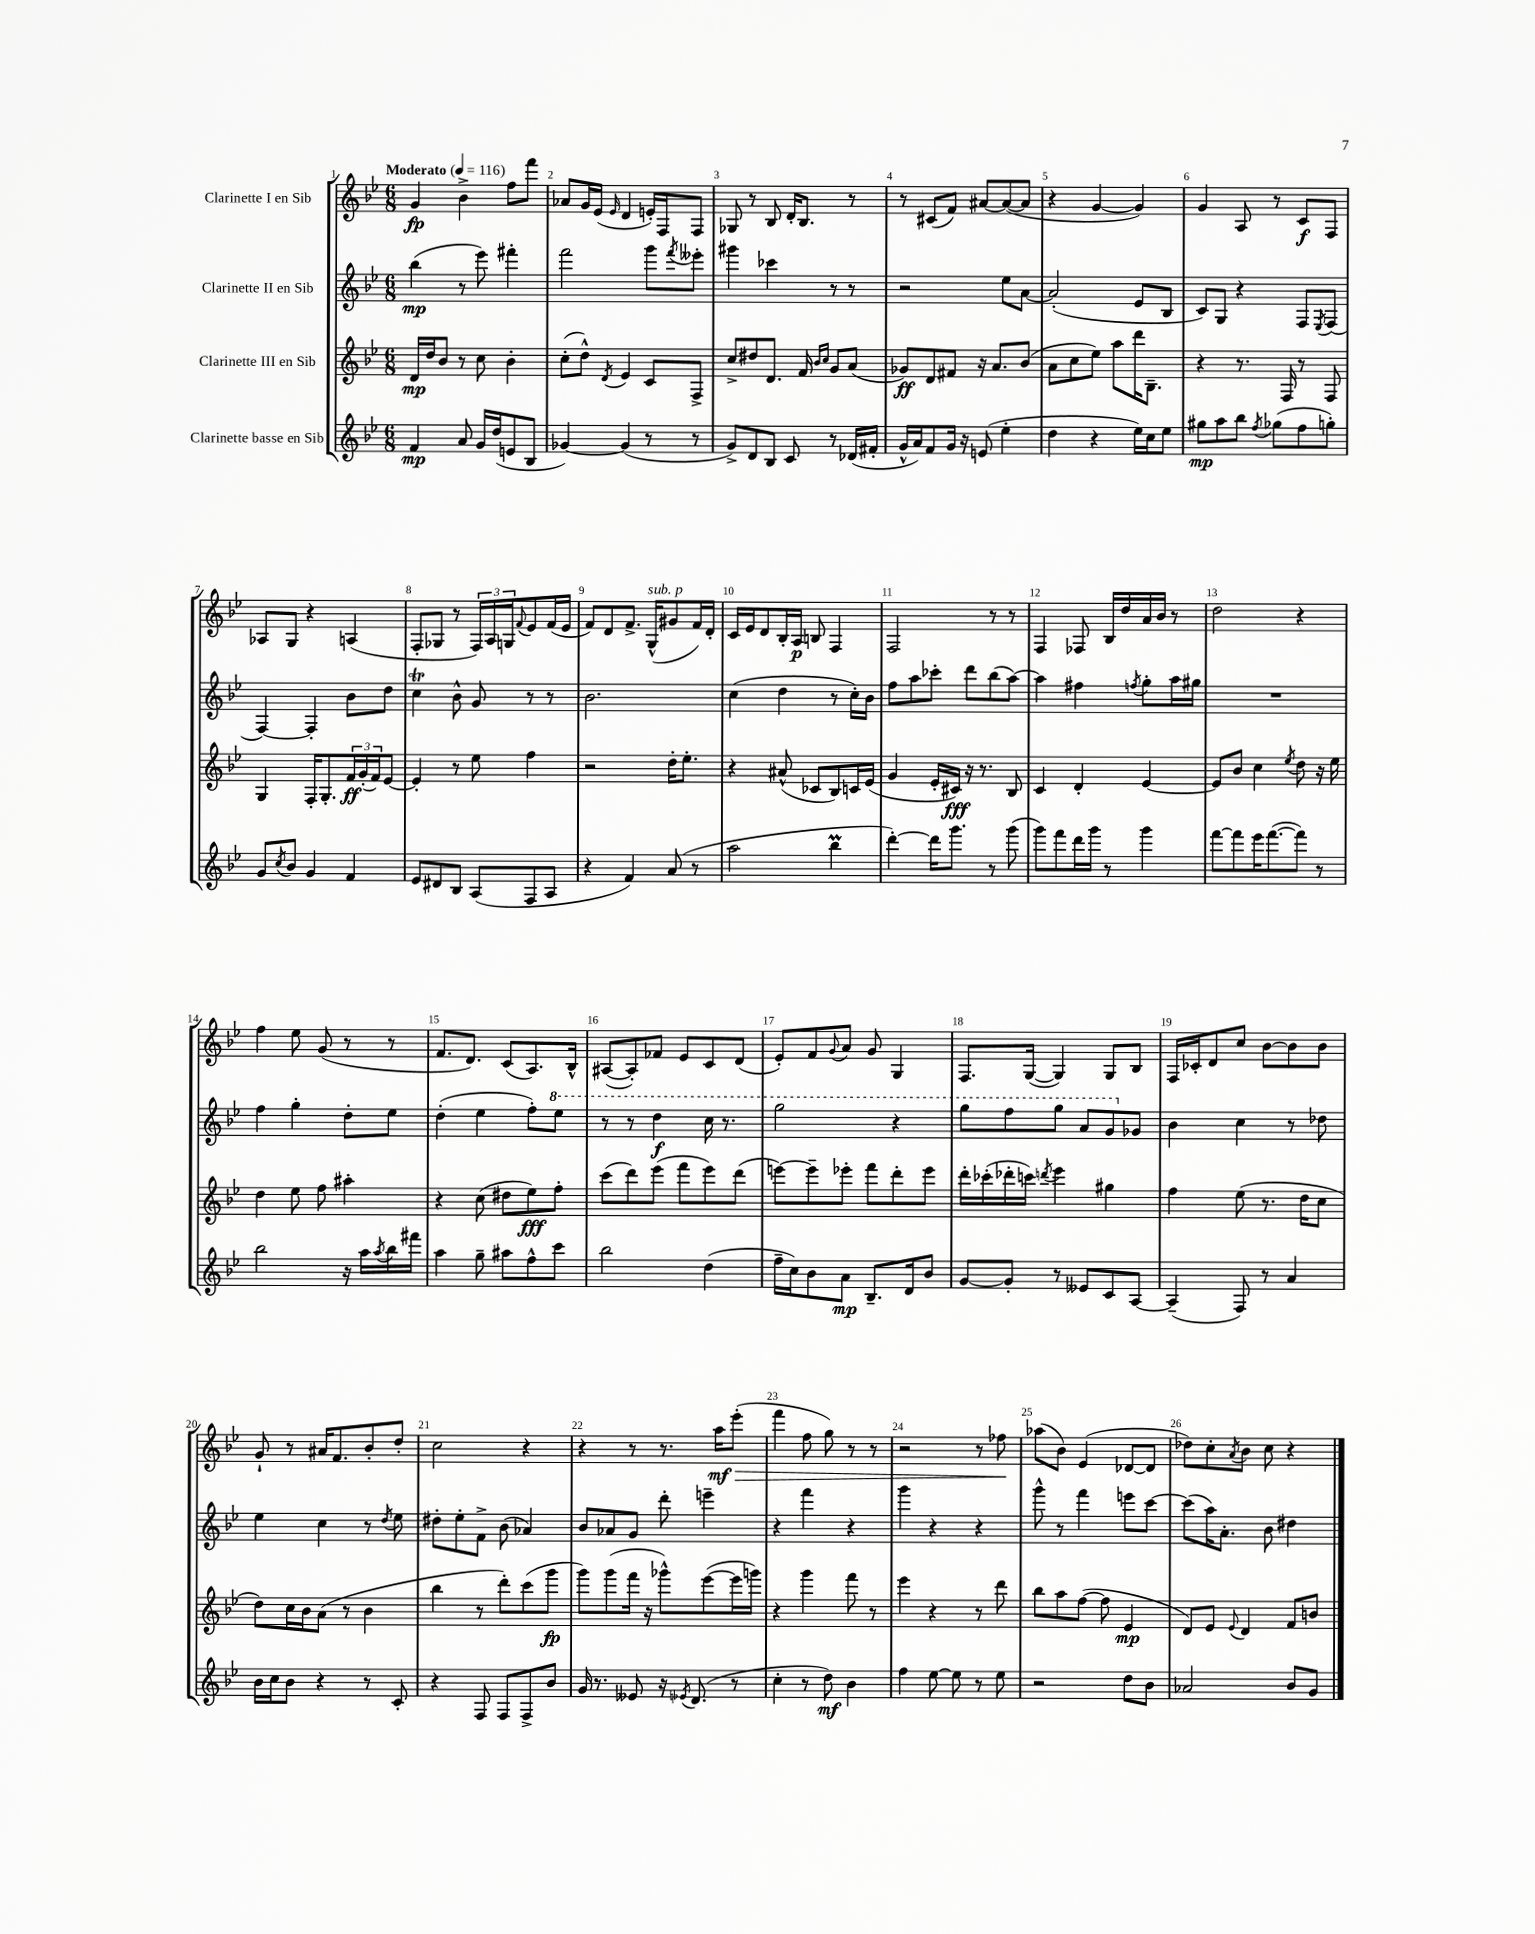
<<
\new StaffGroup <<
\new Staff = "s0" \with { instrumentName = "Clarinette I en Sib" } {
    \clef treble \key bes \major \numericTimeSignature \time 6/8 \tempo "Moderato" 4 = 116
    g'4\fp bes'4-> f''8 f'''8 |
    aes'8 g'16 ees'16( \grace { ees'16 } d'4 e'16-.) f16 f8 |
    ges8 r8 bes8 d'16-. bes8. r8 |
    r8 cis'8( f'8) ais'8~ ais'8~( ais'8 |
    r4 g'4~ g'4) |
    g'4 a8 r8 c'8\f f8 |
    aes8 g8 r4 a4( |
    f8-. ges8 r8 \tuplet 3/2 { f16) a16 g16 } \appoggiatura { f'8 } ees'8 f'16( ees'16 |
    f'8) d'8 f'8.-> g16-^^\markup { \italic "sub. p" }( gis'8 f'16) d'16-. |
    c'16 ees'16 d'8 bes16-. a16\p b8 f4 |
    f2 r8 r8 |
    f4 fes8 bes16 d''16 a'16 bes'16 r8 |
    d''2 r4 |
    f''4 ees''8 g'8( r8 r8 |
    f'8. d'8.) c'8( a8.) bes16-^ |
    ais8~( ais8-.) fes'8 ees'8 c'8 d'8( |
    ees'8-.) f'8 \appoggiatura { g'8 } a'8 g'8 g4 |
    f8. g16~( g4) g8 bes8 |
    f16 ces'16-. d'8 c''8 bes'8~ bes'8 bes'8 |
    g'8-! r8 ais'16 f'8. bes'8-. d''8-. |
    c''2 r4 |
    r4 r8 r8. a''16\mf\> ees'''8-.( |
    f'''4 f''8 g''8) r8 r8 |
    r2 r8 fes''8\! |
    aes''8( bes'8) ees'4( des'8~ des'8 |
    des''8) c''8-. \acciaccatura { a'8 } bes'8 c''8 r4 \bar "|." |
}
\new Staff = "s1" \with { instrumentName = "Clarinette II en Sib" } {
    \clef treble \key bes \major \numericTimeSignature \time 6/8
    bes''4\mp( r8 ees'''8) fis'''4-. |
    f'''2 g'''8 \acciaccatura { f'''8 } eeses'''8-. |
    gis'''4 ces'''4 r8 r8 |
    r2 ees''8 a'8~ |
    a'2-.( ees'8 bes8 |
    c'8) g8 r4 f8 \acciaccatura { ees8 } f8( |
    f4~) f4-. bes'8 d''8 |
    c''4\trill bes'8-^ g'8 r8 r8 |
    bes'2. |
    c''4( d''4 r8 c''16-.) bes'16 |
    f''8 a''8 ces'''8-. d'''8 bes''8( a''8~) |
    a''4 fis''4 \acciaccatura { f''8 } g''8-. a''16 gis''16 |
    R2. |
    f''4 g''4-. d''8-. ees''8 |
    d''4-.( ees''4 f''8-.) \ottava #1 ees'''8 |
    r8 r8 d'''4\f c'''16 r8. |
    g'''2 r4 |
    g'''8 f'''8 g'''8 a''8 g''8 \ottava #0 ges'8 |
    bes'4 c''4 r8 des''8 |
    ees''4 c''4 r8 \acciaccatura { d''8 } ees''8 |
    dis''8-. ees''8-. f'8-> bes'8( aes'4) |
    bes'8 aes'8 g'8 d'''8-. e'''4-- |
    r4 f'''4 r4 |
    g'''4 r4 r4 |
    g'''8-^ r8 f'''4 e'''8 c'''8~ |
    c'''8( a''16) a'8.-. bes'8 dis''4 \bar "|." |
}
\new Staff = "s2" \with { instrumentName = "Clarinette III en Sib" } {
    \clef treble \key bes \major \numericTimeSignature \time 6/8
    d'16\mp d''16 bes'8 r8 c''8 bes'4-. |
    c''8-.( d''8-^) \acciaccatura { d'8 } ees'4 c'8 f8-> |
    c''8-> dis''8 d'8. f'16 \grace { bes'16 c''16 } g'8 a'8( |
    ges'8\ff) d'8 fis'8 r16 a'8. bes'8( |
    a'8 c''8 ees''8) a''8 d'''16 bes8.-- |
    r4 r8. f16 r8 f8 |
    g4 f16-. g8.-. \tuplet 3/2 { f'16\ff g'16-.( f'16) } ees'8~ |
    ees'4-. r8 ees''8 f''4 |
    r2 d''16-. ees''8.-. |
    r4 ais'8-^( ces'8 bes8) c'16 ees'16( |
    g'4 ees'16-. cis'16\fff) r16 r8. bes8 |
    c'4 d'4-. ees'4~ |
    ees'8 bes'8 c''4 \acciaccatura { ees''8 } d''8 r16 ees''16 |
    d''4 ees''8 f''8 ais''4-. |
    r4 c''8( dis''8 ees''8\fff) f''8-. |
    c'''8( d'''8) ees'''8( f'''8 ees'''8) d'''8( |
    e'''8~) e'''8-- ees'''8-. f'''8 d'''8-. ees'''8 |
    d'''16-. ces'''16-.( des'''16-. c'''16) \acciaccatura { d'''8 } ees'''4 gis''4 |
    f''4 ees''8( r8. d''16 c''8 |
    d''8) c''16 bes'16 a'8( r8 bes'4 |
    bes''4 r8 d'''8-.) c'''8( g'''8\fp |
    g'''8) g'''8( f'''16 r16 ges'''8-^) ees'''8~( ees'''16 g'''16) |
    r4 g'''4 f'''8 r8 |
    ees'''4 r4 r8 d'''8 |
    bes''8 a''8 f''8~( f''8 ees'4\mp |
    d'8) ees'8 \appoggiatura { ees'8 } d'4 f'8 b'8 \bar "|." |
}
\new Staff = "s3" \with { instrumentName = "Clarinette basse en Sib" } {
    \clef treble \key bes \major \numericTimeSignature \time 6/8
    f'4\mp a'8 g'16 d''16( e'8 bes8 |
    ges'4~) ges'4( r8 r8 |
    g'8->) d'8 bes8 c'8 r8 des'16( fis'16-. |
    g'16-^ a'16) f'8 g'16 r16 e'8( ees''4-. |
    d''4 r4 ees''16) c''16 ees''8 |
    gis''8\mp a''8 bes''8 \acciaccatura { f''8 } ges''8( f''8 g''8-.) |
    g'8 \acciaccatura { c''8 } bes'8 g'4 f'4 |
    ees'8 dis'8 bes8 a8( f8 a8 |
    r4 f'4) a'8( r8 |
    a''2 bes''4\prall |
    d'''4~-.) d'''16 g'''8. r8 g'''8( |
    g'''8) f'''8 d'''16 g'''16 r8 g'''4 |
    f'''8~ f'''8 ees'''16 f'''8.~( f'''8) r8 |
    bes''2 r16 a''16 \acciaccatura { a''8 } bes''16 fis'''16 |
    a''4 g''8-- ais''8 f''8-^ c'''8 |
    bes''2 d''4( |
    f''16-- c''16) bes'8 a'8\mp bes8.-- d'16 bes'8 |
    g'8~ g'8-. r8 eeses'8 c'8 a8~ |
    a4--( f8) r8 a'4 |
    bes'16 c''16 bes'8 r4 r8 c'8-. |
    r4 f8 f8 f8-> bes'8 |
    g'16 r8. eeses'8 r16 \acciaccatura { ees'8 } d'8.( r8 |
    c''4-. r8 d''8\mf) bes'4 |
    f''4 ees''8~ ees''8 r8 ees''8 |
    r2 d''8 bes'8 |
    aes'2 bes'8 g'8 \bar "|." |
}
>>
>>
\layout { \context { \Score \override BarNumber.break-visibility = ##(#f #t #t) barNumberVisibility = #all-bar-numbers-visible } }
